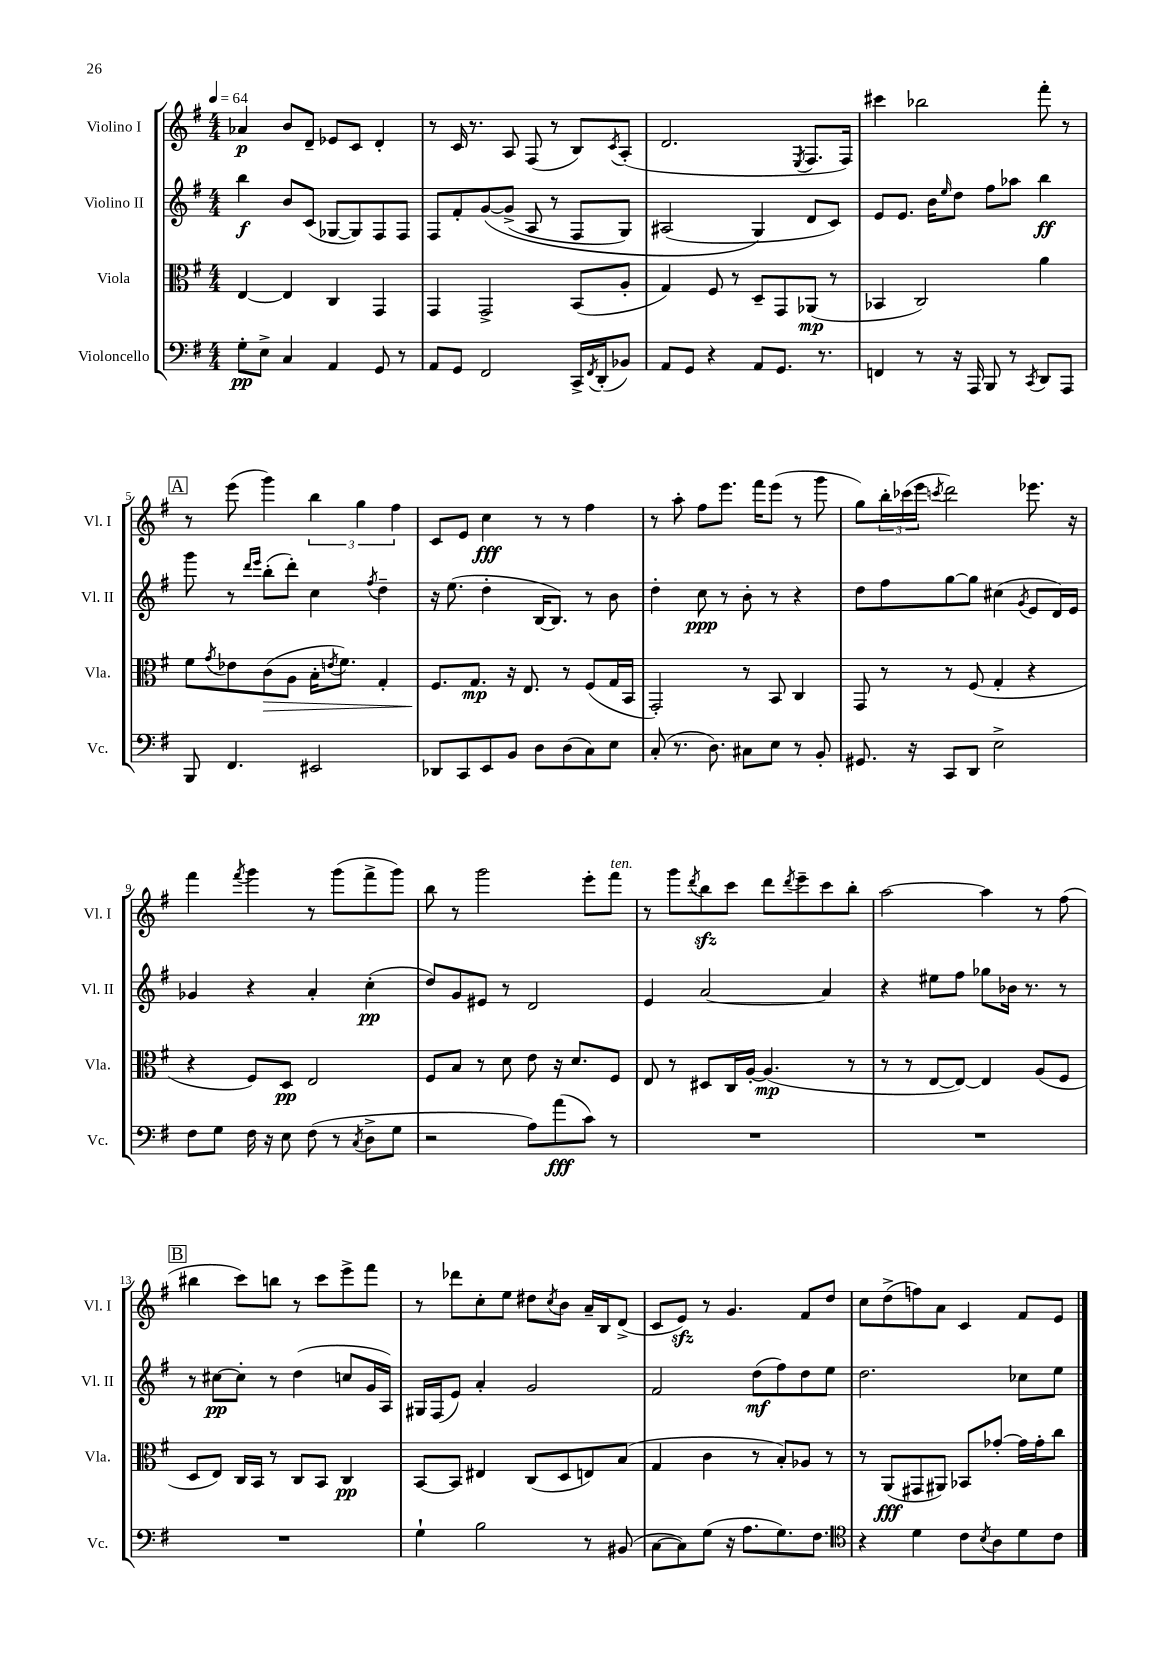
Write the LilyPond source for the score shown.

<<
\new StaffGroup <<
\new Staff = "s0" \with { instrumentName = "Violino I" shortInstrumentName = "Vl. I" } {
    \clef treble \key g \major \numericTimeSignature \time 4/4 \tempo 4 = 64
    aes'4\p b'8 d'8-- ees'8 c'8 d'4-. |
    r8 c'16 r8. a8 fis8( r8 b8) \acciaccatura { c'8 } a8-.( |
    d'2. \acciaccatura { e8 } fis8. fis16) |
    cis'''4 bes''2 fis'''8-. r8 |
    \mark \markup { \box "A" } r8 e'''8( g'''4) \tuplet 3/2 { b''4 g''4 fis''4 } |
    c'8 e'8 c''4\fff r8 r8 fis''4 |
    r8 a''8-. fis''8 e'''8. fis'''16 e'''8( r8 g'''8 |
    g''8) \tuplet 3/2 { b''16-. ces'''16( e'''16 } \acciaccatura { c'''8 } d'''2) ees'''8. r16 |
    fis'''4 \acciaccatura { fis'''8 } g'''4 r8 g'''8( fis'''8-> g'''8) |
    b''8 r8 g'''2 e'''8-. fis'''8^\markup { \italic "ten." } |
    r8 g'''8 \acciaccatura { d'''8 } b''8\sfz c'''8 d'''8 \acciaccatura { d'''8 } e'''8-- c'''8 b''8-. |
    a''2~ a''4 r8 fis''8( |
    \mark \markup { \box "B" } bis''4 c'''8) b''8 r8 c'''8 e'''8-> fis'''8 |
    r8 des'''8 c''8-. e''8 dis''8 \acciaccatura { c''8 } b'8 a'16-- b16 d'8->( |
    c'8 e'8\sfz) r8 g'4. fis'8 d''8 |
    c''8 d''8->( f''8) a'8 c'4 fis'8 e'8 \bar "|." |
}
\new Staff = "s1" \with { instrumentName = "Violino II" shortInstrumentName = "Vl. II" } {
    \clef treble \key g \major \numericTimeSignature \time 4/4
    b''4\f b'8 c'8( ges8~ ges8) fis8 fis8 |
    fis8 fis'8-. g'8~\( g'8->( a8 r8 fis8 g8) |
    ais2( g4\) d'8 c'8) |
    e'8 e'8. b'16 \grace { e''16 } d''8 fis''8 aes''8 b''4\ff |
    \mark \markup { \box "A" } g'''8 r8 \grace { d'''16 e'''16 } b''8-.( d'''8-.) c''4 \acciaccatura { fis''8 } d''4-- |
    r16 e''8.( d''4-. b16~ b8.) r8 b'8 |
    d''4-. c''8\ppp r8 b'8-. r8 r4 |
    d''8 fis''8 g''8~ g''8 cis''4( \acciaccatura { g'8 } e'8 d'16) e'16 |
    ges'4 r4 a'4-. c''4-.\pp( |
    d''8) g'8 eis'8 r8 d'2 |
    e'4 a'2~ a'4 |
    r4 eis''8 fis''8 ges''8 bes'16 r8. r8 |
    \mark \markup { \box "B" } r8 cis''8~\pp cis''8-. r8 d''4( c''8 g'16 a16) |
    gis16 fis16( e'8) a'4-. g'2 |
    fis'2 d''8\mf( fis''8) d''8 e''8 |
    d''2. ces''8 e''8 \bar "|." |
}
\new Staff = "s2" \with { instrumentName = "Viola" shortInstrumentName = "Vla." } {
    \clef alto \key g \major \numericTimeSignature \time 4/4
    e4~ e4 c4 g,4 |
    g,4 g,2-> b,8( a8-. |
    g4) fis8 r8 d8-- g,8 aes,8\mp( r8 |
    bes,4 c2) a'4 |
    \mark \markup { \box "A" } fis'8 \acciaccatura { g'8 } ees'8 c'8\>( a8 b16-. \acciaccatura { e'8 } fis'8.) g4-. |
    fis8.\! g8.\mp r16 e8. r8 fis8( g16 b,16 |
    g,2-.) r8 b,8 c4 |
    g,8 r8 r8 fis8( g4-. r4 |
    r4 fis8) d8\pp e2 |
    fis8 b8 r8 d'8 e'8 r16 d'8. fis8 |
    e8 r8 dis8 c16 a16~-. a4.\mp( r8 |
    r8 r8 e8~ e8~) e4 a8( fis8 |
    \mark \markup { \box "B" } d8 e8) c16 b,16 r8 c8 b,8 c4\pp |
    b,8~ b,8 eis4 c8( d8 e8) b8( |
    g4 c'4 r8 b8-.) aes8 r8 |
    r8 a,8\fff( gis,8 ais,8) bes,8 ges'8~-. ges'16 ges'16-. c''8 \bar "|." |
}
\new Staff = "s3" \with { instrumentName = "Violoncello" shortInstrumentName = "Vc." } {
    \clef bass \key g \major \numericTimeSignature \time 4/4
    g8-.\pp e8-> c4 a,4 g,8 r8 |
    a,8 g,8 fis,2 c,16-> \acciaccatura { fis,8 } d,16-.( bes,8) |
    a,8 g,8 r4 a,8 g,8. r8. |
    f,4 r8 r16 a,,16 b,,8 r8 \acciaccatura { c,8 } d,8 a,,8 |
    \mark \markup { \box "A" } b,,8 fis,4. eis,2 |
    des,8 c,8 e,8 b,8 d8 d8( c8) e8 |
    c8-.( r8. d8.) cis8 e8 r8 b,8-. |
    gis,8. r16 c,8 d,8 e2-> |
    fis8 g8 fis16 r16 e8 fis8( r8 \acciaccatura { c8 } d8-> g8 |
    r2 a8) a'8\fff( c'8) r8 |
    R1 |
    R1 |
    \mark \markup { \box "B" } R1 |
    g4-! b2 r8 bis,8( |
    c8~ c8) g8( r16 a8. g8.) fis8. |
    \clef tenor r4 d'4 c'8 \acciaccatura { b8 } a8 d'8 c'8 \bar "|." |
}
>>
>>
